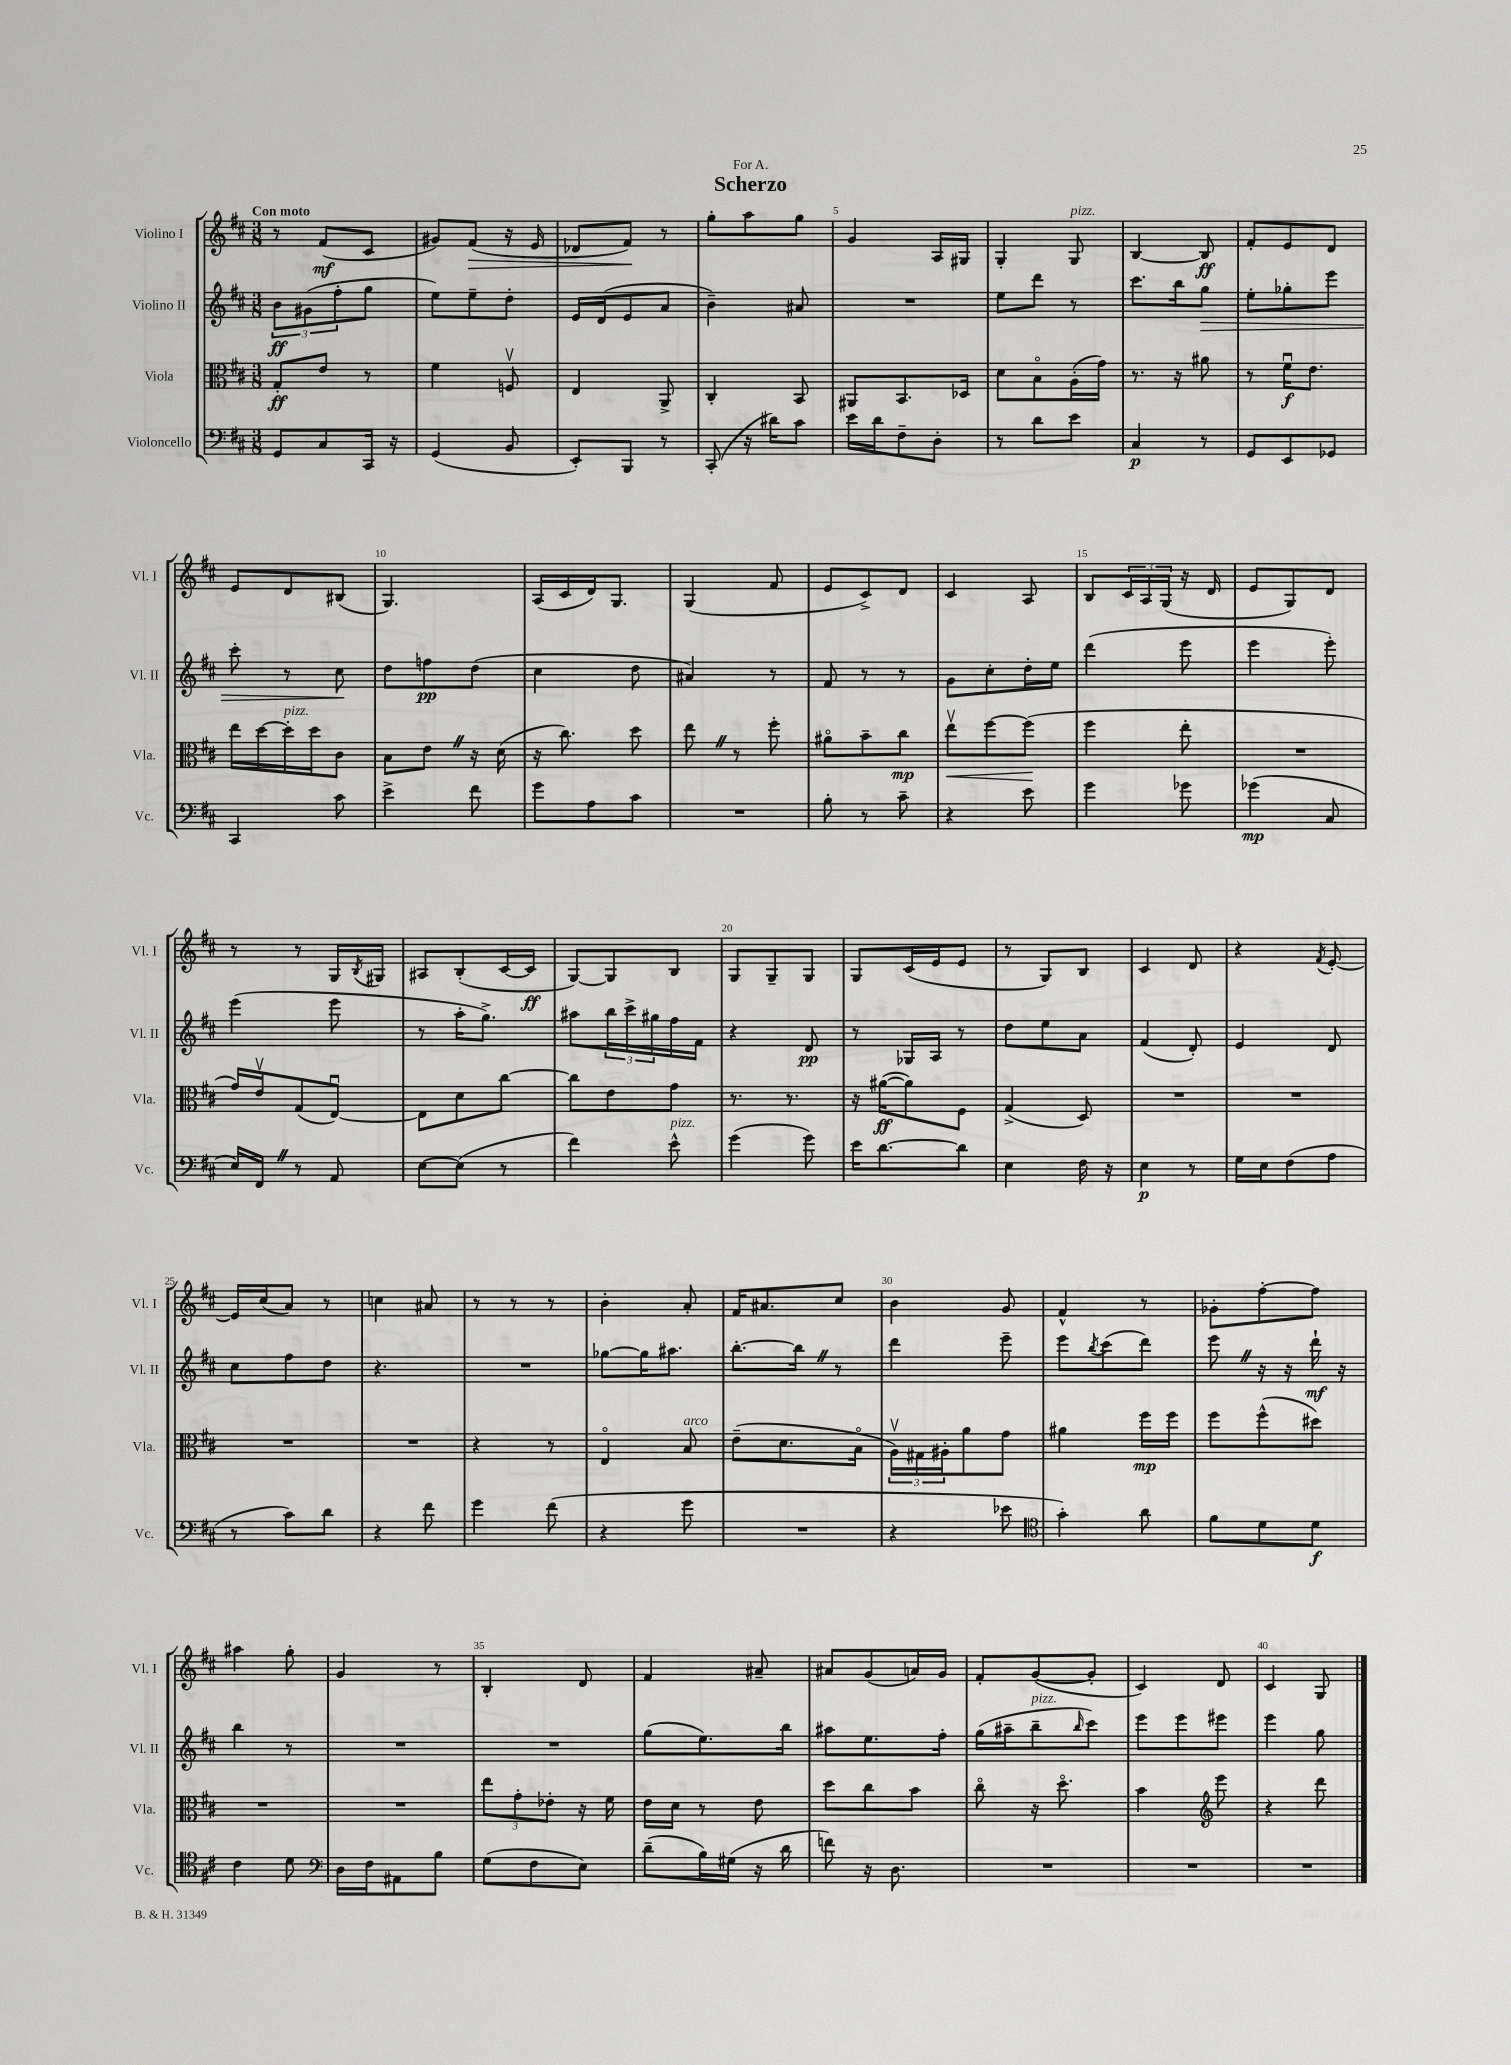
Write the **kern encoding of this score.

**kern	**kern	**kern	**kern
*staff4	*staff3	*staff2	*staff1
*clefF4	*clefC3	*clefG2	*clefG2
*k[f#c#]	*k[f#c#]	*k[f#c#]	*k[f#c#]
*M3/8	*M3/8	*M3/8	*M3/8
8GG/L	8G'/L	12b\L	8r
.	.	(12g#\	.
8C#/	8e/J	.	(8f#/L
.	.	12ff#'\	.
16CC#/Jk	8r	8gg\J	8c#/J
16r	.	.	.
=	=	=	=
(4GG/	4f#\	8ee\L)	8g#/L)
.	.	8ee~\	(8f#/J
8BB/	8Fv/	8dd'\J	16r
.	.	.	16e/
=	=	=	=
8EE'/L)	4E/	16e/LL	8d-/L
.	.	(16d/J	.
8BBB/J	.	8e/	8f#/J)
8r	8AA^/	8a/J	8r
=	=	=	=
(8CC#'/	4C#'/	4b~\)	8gg'\L
16r	.	.	8aa\
16d#\LK)	.	.	.
8c#\J	8BB/	8a#/	8gg\J
=	=	=	=
16e\LL	8AA#/L	4.r	4g/
16d\J	.	.	.
8F#~\	8.BB/	.	.
8D'\J	.	.	16A/LL
.	16D-/Jk	.	16G#/JJ
=	=	=	=
8r	8d\L	8ee\L	4G'/
8d\L	8Bo\	8ddd\J	.
8e\J	(16A'\L	8r	8G/
.	16g\JJ)	.	.
=	=	=	=
4C#/	8.r	8.ccc#\L	[4B/
.	16r	16bb\k	.
8r	8a#\	8gg\J	8B/]
=	=	=	=
8GG/L	8r	8ee'\L	8f#'/L
8EE/	16f#u\LK	8gg-'\	8e/
.	8.e\J	.	.
8GG-/J	.	8eee\J	8d/J
=	=	=	=
4CC#/	16ee\LL	8ccc#'\	8e/L
.	[16dd\	.	.
.	16dd'\]	8r	8d/
.	16dd\J	.	.
8c#\	8c#\J	8cc#\	(8B#/J
=	=	=	=
4e^\	8B\L	8dd\L	4.G/)
.	8e\J	8ff\	.
8f#\	16r	(8dd\J	.
.	(16d\	.	.
=	=	=	=
8g\L	16r	4cc#\	(16A/LL
.	8.cc#\)	.	16c#/
8A\	.	.	16d/J)
.	.	.	8.G/J
8c#\J	8dd\	8dd\	.
=	=	=	=
4.r	8ee\	4a#/)	(4G/
.	8r	.	.
.	8ff#'\	8r	8f#/
=	=	=	=
8B'\	8a#o\L	8f#/	8e/L
8r	8b~\	8r	8c#^/)
8c#~\	8cc#\J	8r	8d/J
=	=	=	=
4r	8eev\L	8g\L	4c#/
.	[8ff#\	8cc#'\	.
8e\	(8ff#\]J	16dd'\L	8A/
.	.	16ee\JJ	.
=	=	=	=
4g\	4ff#\	(4ddd\	8B/L
.	.	.	24c#/L
.	.	.	24A/
.	.	.	(24G/JJ
8g-\	8ee'\	8eee\	16r
.	.	.	16d/
=	=	=	=
(4g-\	4.r	4eee\	8e/L
.	.	.	8G/)
8C#/	.	8eee'\)	8d/J
=	=	=	=
16E/LL)	16g/LL)	(4eee\	8r
16FF#/JJ	16ev/J	.	.
8r	(8G/	.	8r
8AA/	[8Eu/J)	8eee\	16G/LL
.	.	.	8qB/
.	.	.	16G#/JJ
=	=	=	=
[8E\L	8E\]L	8r	8A#/L
(8E\]J	8d\	16aa'\LK	(8B'/
.	.	8.gg^\J)	.
8r	[8cc#\J	.	[16c#/L
.	.	.	16c#/]JJ
=	=	=	=
4f#\)	8cc#\]L	8aa#\L	[8G/L)
.	8e\	24bb\L	8G/]
.	.	24ccc#^\	.
.	.	24gg#\	.
8e^^\	8g\J	16ff#\	8B/J
.	.	16f#\JJ	.
=	=	=	=
(4g\	8.r	4r	8G/L
.	.	.	8G~/
.	8.r	.	.
8g\)	.	8d/	8G/J
=	=	=	=
16e\LK	16r	8r	8G/L
[8.d\	([16a#\LK	.	.
.	8a#\])	16G-/LL	(16c#/L
.	.	16A/JJ	16e/J
8d\]J	8F#\J	8r	8e/J
=	=	=	=
4E\	(4G^/	8dd\L	8r
.	.	8ee\	8G/L)
16F#\	8D/)	8a\J	8B/J
16r	.	.	.
=	=	=	=
4E\	4.r	(4f#/	4c#/
8r	.	8d'/)	8d/
=	=	=	=
16G\LL	4.r	4e/	4r
16E\J	.	.	.
(8F#\	.	.	.
.	.	.	8qf#/
8A\J	.	8d/	[8e'/
=	=	=	=
8r	4.r	8cc#\L	16e/]LL
.	.	.	(16cc#/J
8c#\L)	.	8ff#\	8a/J)
8d\J	.	8dd\J	8r
=	=	=	=
4r	4.r	4.r	4cc\
8f#\	.	.	8a#/
=	=	=	=
4g\	4r	4.r	8r
.	.	.	8r
(8f#\	8r	.	8r
=	=	=	=
4r	4Eo/	[8gg-\L	4b'\
.	.	16gg-\]K	.
.	.	8.aa#\J	.
8g\	8B/	.	8a'/
=	=	=	=
4.r	(8e~\L	[8.bb'\L	16f#/LK
.	.	.	8.a#/
.	8.d\	.	.
.	.	16bb\]Jk	.
.	.	8r	8cc#/J
.	16Bo\Jk	.	.
=	=	=	=
4r	24Av\LL)	4ddd\	4b\
.	24G#\	.	.
.	24A#'\J	.	.
.	8a\	.	.
8e-\	8g\J	8eee~\	8g/
=	=	=	=
*clefC4	*	*	*
4g'\)	4a#\	8eee\L	4f#^^/
.	.	8qbb/	.
.	.	(8ccc#\	.
8a\	16ff#\LL	8ddd\J)	8r
.	16ff#\JJ	.	.
=	=	=	=
8f#\L	8ff#\L	8eee\	8g-'\L
8d\	(8ff#^^\	16r	[8ff#'\
.	.	16r	.
8d\J	8dd#\J)	16ddd`\	8ff#\]J
.	.	16r	.
=	=	=	=
4c#\	4.r	4bb\	4aa#\
8d\	.	8r	8gg'\
=	=	=	=
*clefF4	*	*	*
16D\LL	4.r	4.r	4g/
16F#\J	.	.	.
8AA#\	.	.	.
8B\J	.	.	8r
=	=	=	=
(8G\L	12ee\L	4.r	4B'/
.	12g'\	.	.
8F#\	.	.	.
.	12e-'\J	.	.
8E\J)	16r	.	8d/
.	16f#\	.	.
=	=	=	=
(8d~\L	16e\LL	(8gg\L	4f#/
.	16d\JJ	.	.
16B\L)	8r	8.ee\)	.
(16G#\JJ	.	.	.
16r	8e\	.	8a#~/
16d\	.	16bb\Jk	.
=	=	=	=
8f\)	8dd\L	8aa#\L	8a#/L
16r	8cc#\	8.ee\	(8g/
8.D\	.	.	.
.	8b\J	.	16a/L)
.	.	16ff#'\Jk	16g/JJ
=	=	=	=
4.r	8cc#o\	(16gg\LL	8f#'/L
.	.	16aa#~\J	.
.	16r	8bb~\	([8g/
.	8.ddo\	.	.
.	.	16qqbb/	.
.	.	8ccc#\J)	8g'/]J
=	=	=	=
4.r	4b\	8eee\L	4c#/)
.	.	8eee\	.
*	*clefG2	*	*
.	8eee\	8eee#\J	8d/
=	=	=	=
4.r	4r	4eee\	4c#/
.	8ddd\	8gg\	8G/
==	==	==	==
*-	*-	*-	*-
